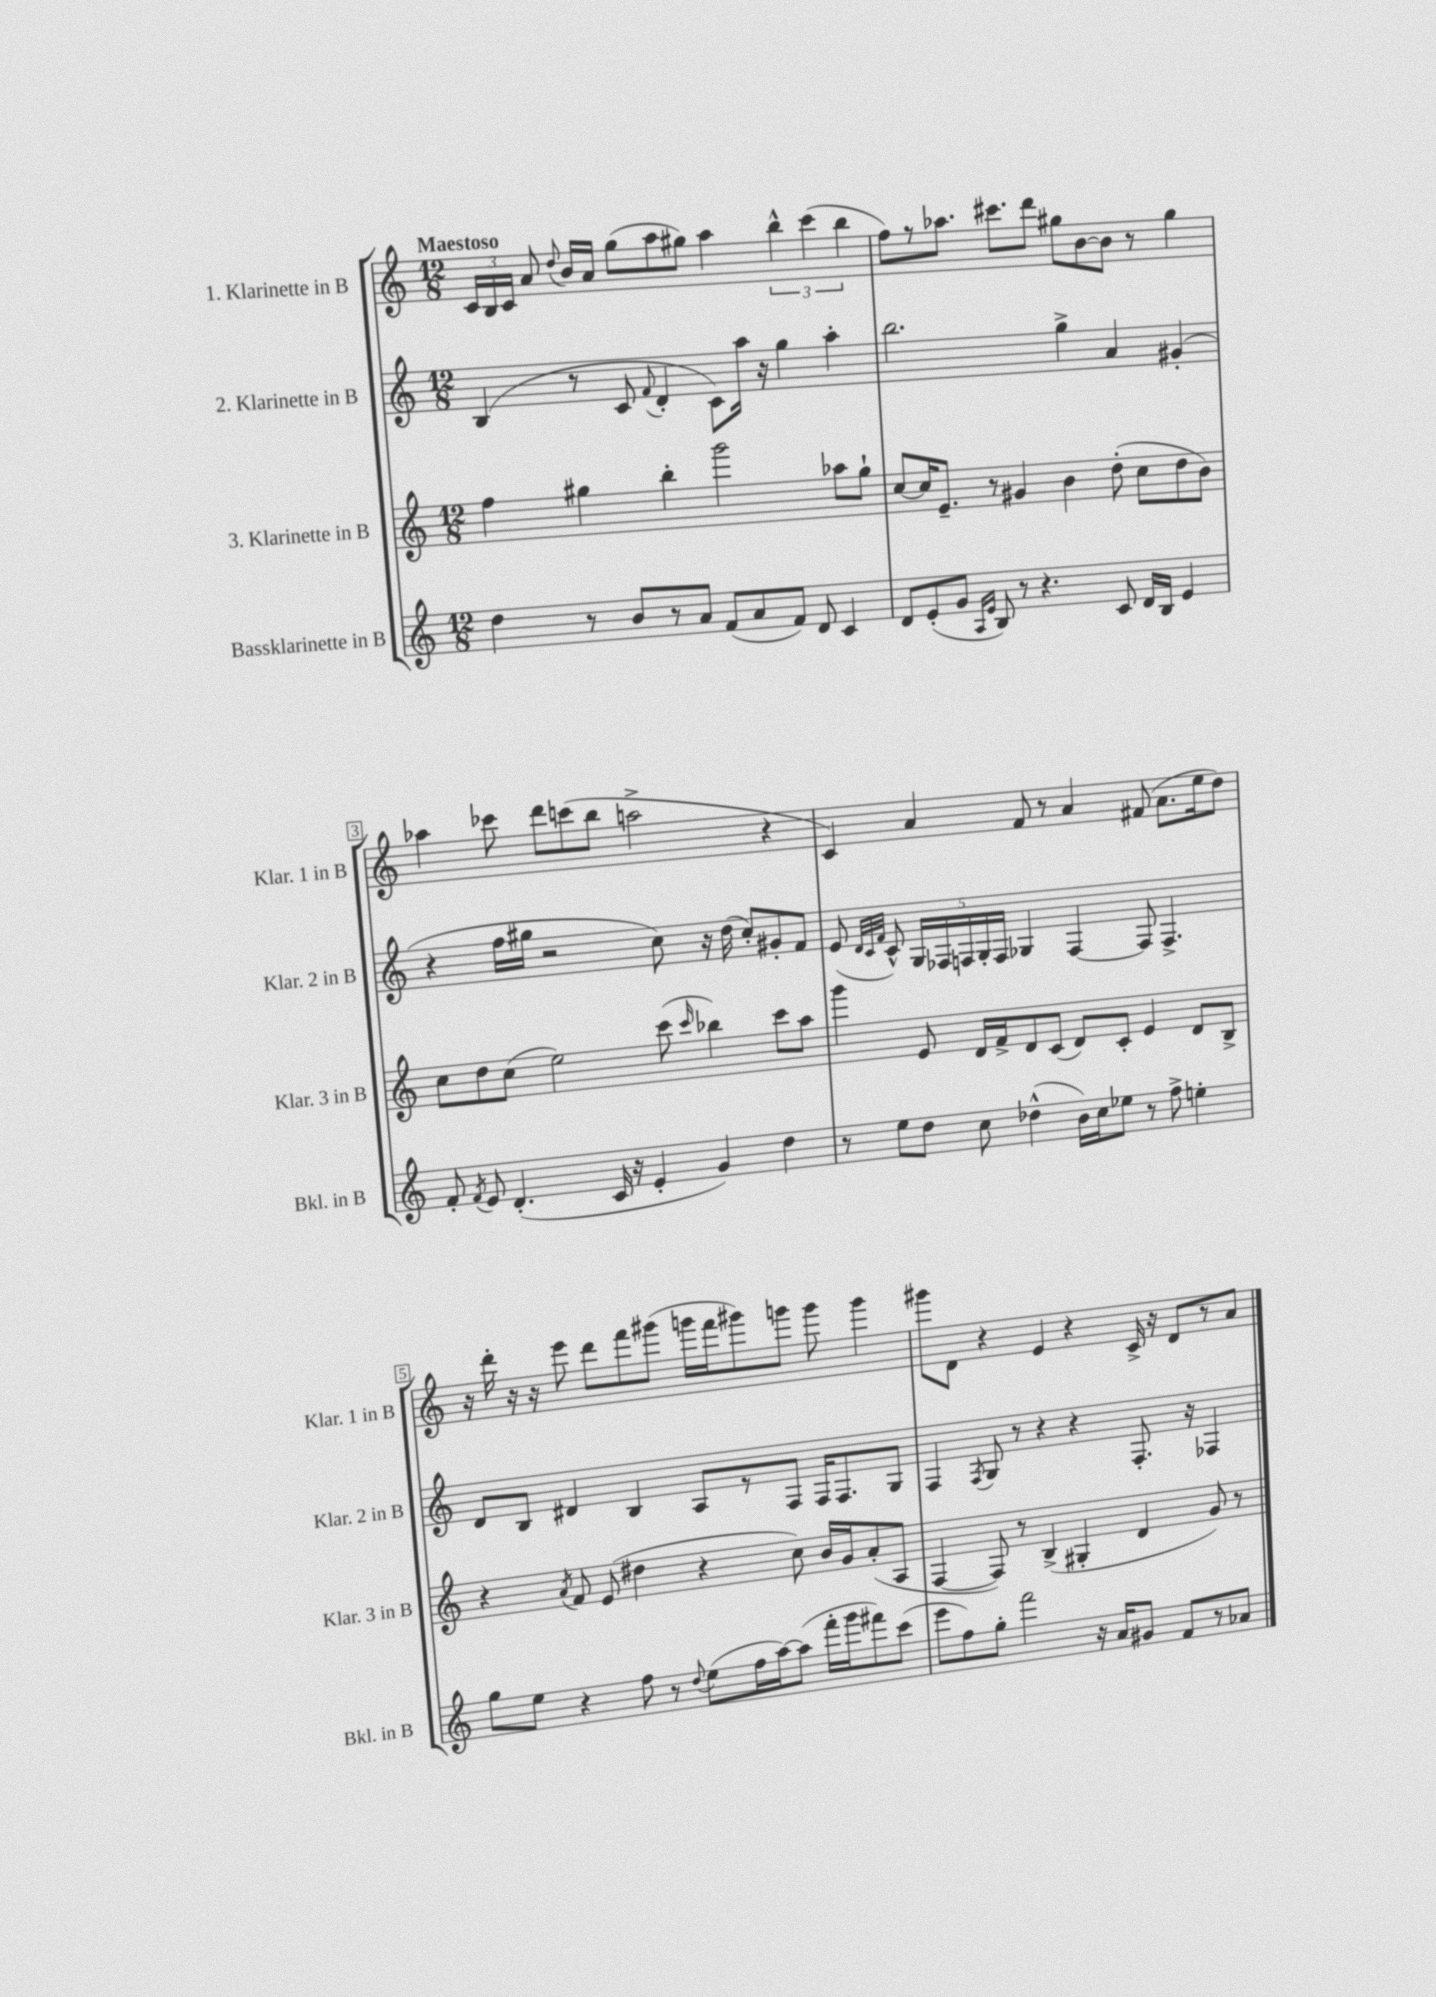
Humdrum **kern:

**kern	**kern	**kern	**kern
*part4	*part3	*part2	*part1
*staff4	*staff3	*staff2	*staff1
*I"Bassklarinette in B	*I"3. Klarinette in B	*I"2. Klarinette in B	*I"1. Klarinette in B
*I'Bkl. in B	*I'Klar. 3 in B	*I'Klar. 2 in B	*I'Klar. 1 in B
*clefG2	*clefG2	*clefG2	*clefG2
*k[]	*k[]	*k[]	*k[]
*M12/8	*M12/8	*M12/8	*M12/8
=1	=1	=1	=1
!	!	!	!LO:TX:a:B:t=Maestoso
4dd\	4ff\	(4B/	24c/LL
.	.	.	24B/
.	.	.	24c/JJ
.	.	.	8a/
.	.	.	8qqdd/
8r	4gg#X\	8r	16b/LL
.	.	.	16a/JJ
8b/L	.	8c/	(8gg\L
.	.	8qqf/	.
8r	4bb'\	4d'/	8aa\
8a/J	.	.	8gg#X\J)
(8f/L	2ggg\	8c\L)	4aa\
8a/	.	16aa\Jk	.
.	.	16r	.
8f/J)	.	4gg\	6bb^^\
8d/	.	.	.
.	.	.	(6ccc\
4c/	8aa-X\L	4aa'\	.
.	.	.	6bb\
.	8gg#`\J	.	.
=2	=2	=2	=2
8d/L	[8cc/L	2.bb\	8ff\L)
(8e'/	16cc/K]	.	8r
.	8.e~/J	.	.
8g/J	.	.	8.aa-X\J
16qqA/LL	.	.	.
16qqe/JJ	.	.	.
8B/)	8r	.	.
.	.	.	8.ccc#X\L
8r	4g#X/	.	.
4.r	.	.	8ddd\J
.	4b\	4gg^\	8gg#X\L
.	.	.	[8b\
8c/	(8dd'\	4a/	8b\J]
16d/LL	8cc\L	.	8r
16B/JJ	.	.	.
4e/	8dd\	(4g#X'/	4gg#\
.	8b\J)	.	.
!!LO:LB:g=z
=3	=3	=3	=3
8f'/	8cc\L	4r	4aa-X\
8qf/	.	.	.
8e/	8dd\	.	.
(4.d'/	(8cc\J	16ff\LL	8ccc-X\
.	.	16gg#X\JJ	.
.	2ee\)	2r	8ddd\L
.	.	.	(8cccn\
16c/	.	.	8bb\J
16r	.	.	.
4e'/	.	.	2aan^\
.	(8ccc\	8cc\)	.
.	16qqccc/	.	.
4g/)	4bb-X\)	16r	.
.	.	(16dd\	.
.	.	8cc'/L)	.
4dd\	8ccc\L	8g#X'/	4r
.	8aa\J	8f/J	.
=4	=4	=4	=4
8r	4ggg\	(8e/	4c/)
.	.	32qqd/LLL	.
.	.	32qqc/	.
.	.	32qqf/JJJ	.
8ee\L	.	8c^^/)	.
8dd\J	8e/	20G/LL	4a/
.	.	20F-X/	.
.	.	20Fn/	.
8cc\	16d/LL	.	.
.	.	20G'/	.
.	16f^/J	.	.
.	.	20F/JJ	.
(4dd-X^^\	8d/	4G-X/	8f/
.	(8c/J	.	8r
16b\LL)	8d/L)	[4F/	4a/
16cc\J	.	.	.
8ee-X\J	8c'/J	.	.
8r	4e/	8F/]	(8f#X/
8ff^\	.	4.F^/	8.a\L
4een'\	8d/L	.	.
.	.	.	16ee\k
.	8B^/J	.	8dd\J)
!!LO:LB:g=z
=5	=5	=5	=5
8gg\L	4r	8d/L	16r
.	.	.	16ddd'\
8ee\J	.	8B/J	16r
.	.	.	16r
.	8qa/	.	.
4r	8f/	4d#X/	8eee\
.	(8e/	.	8ddd\L
8ff\	4dd#X\	4B/	8fff\
8r	.	.	(8ggg#X\J
8qqdd/	.	.	.
(8ee\L	4r	8A/L	16gggn\LL
.	.	.	16fff\J
16ff\L	.	8r	8ggg#X\)
[16aa\J)	.	.	.
(8aa\J]	8cc\)	8F/J	8gggn\J
16fff'\LL	16b/LL	16F/KL	8ggg\
16ggg\J	16g/J	8.F/	.
8fff#X\)	(8a'/	.	4ggg\
(8ccc\J	8A/J	8G/J	.
=6	=6	=6	=6
8eee\L	[4F/	4F/	8ggg#X\L
8ff\)	.	.	8d\J
.	.	8qF/	.
8gg'\J	8F/])	8G/	4r
2fff\	8r	8r	.
.	(4B^/	4r	4e/
.	4G#X'/	4r	4r
16r	.	.	.
16a/KL	.	.	.
8g#X/J	4d/	8.F'/	16c^/
.	.	.	16r
8f/L	.	.	8d/L
.	.	16r	.
8r	8g/)	4F-X/	8r
8a-X/J	8r	.	8a/J
==	==	==	==
*-	*-	*-	*-
